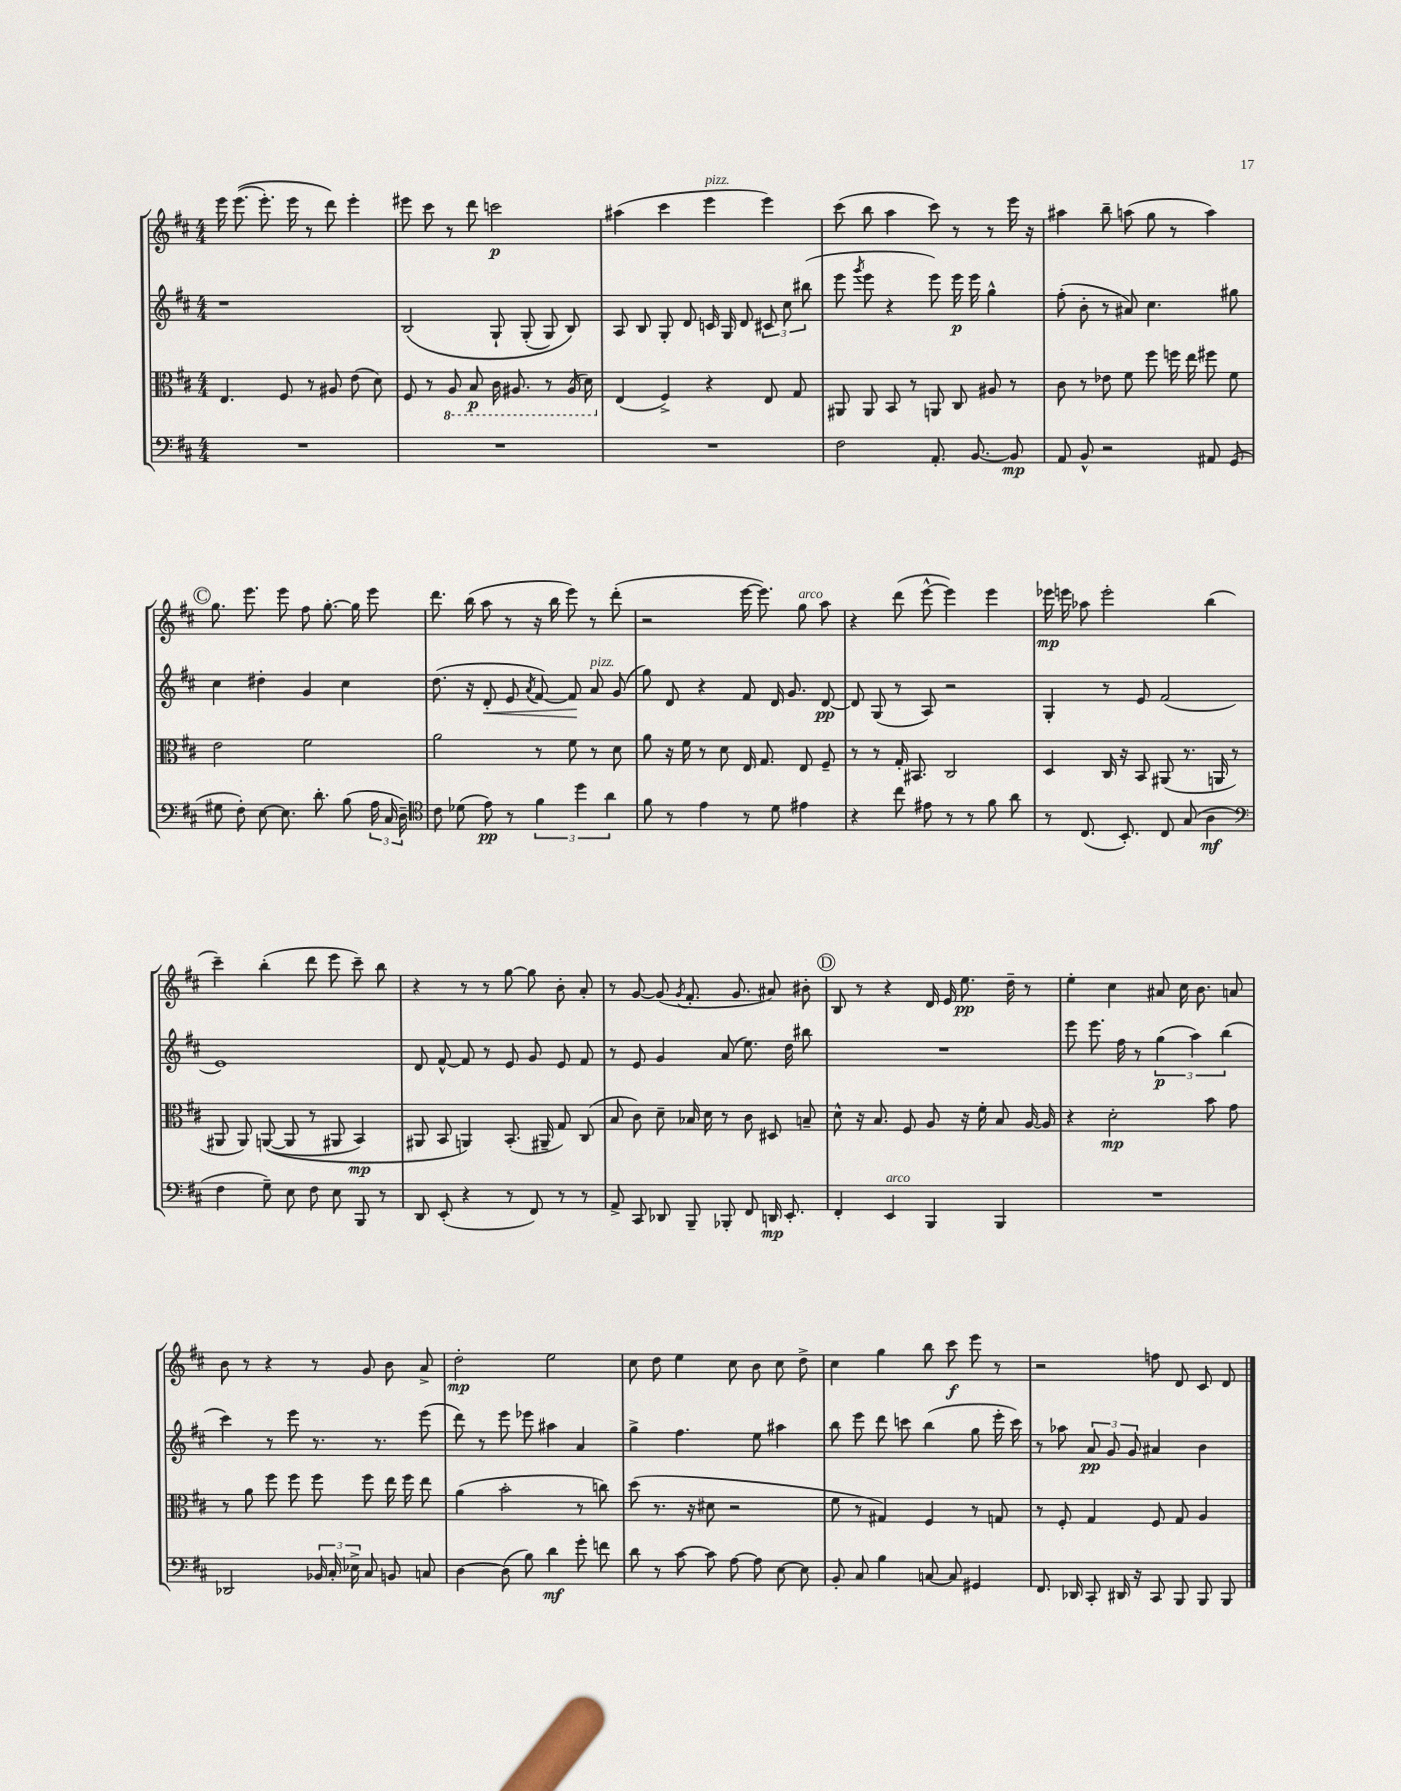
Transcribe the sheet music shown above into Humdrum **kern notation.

**kern	**kern	**kern	**kern
*staff4	*staff3	*staff2	*staff1
*clefF4	*clefC3	*clefG2	*clefG2
*k[f#c#]	*k[f#c#]	*k[f#c#]	*k[f#c#]
*M4/4	*M4/4	*M4/4	*M4/4
1r	4.E/	1r	16eee\
.	.	.	&((8.eee\
.	.	.	8.eee'\)
.	8F#/	.	.
.	.	.	16eee\
.	8r	.	8r
.	8A#/	.	8ddd\&)
.	(8e\	.	4eee'\
.	8d\)	.	.
=	=	=	=
1r	8F#/	&(2B/	8eee#\
.	8r	.	8ccc#\
.	8AA/	.	8r
.	8BB/	.	8ddd\
.	16C#\	8G`/	2ccc\
.	8.AA#/	.	.
.	.	(8G'/	.
.	8r	8G/)	.
.	(16AA#/	8B/&)	.
.	16D\)	.	.
=	=	=	=
1r	(4E/	8A/	(4aa#\
.	.	8B/	.
.	4F#^/)	8G'/	4ccc#\
.	.	8d/	.
.	4r	16c/	4eee\
.	.	16G/	.
.	.	8d/	.
.	8E/	12c#/	4eee\)
.	.	12cc#\	.
.	8G/	.	.
.	.	(12bb#\	.
=	=	=	=
2F#\	8AA#/	8eee\	(8ccc#\
.	.	8qggg/	.
.	8AA#/	8eee\	8bb\
.	8BB/	4r	4aa\
.	8r	.	.
8.AA'/	8AA/	8eee\)	8ccc#\)
.	8C#/	16eee\	8r
[8.BB/	.	16eee\	.
.	8A#/	4gg^^\	8r
8BB/]	8r	.	16eee\
.	.	.	16r
=	=	=	=
8AA/	8c#\	(8ff#'\	4aa#\
8BB^^/	8r	8b'\	.
2r	8e-\	8r	8bb~\
.	8f#\	8a#/)	(8aa\
.	8ff#\	4.cc#\	8gg\
.	16ff\	.	8r
.	16ee\	.	.
8AA#/	8ff#\	.	4aa\)
(8GG/	8f#\	8gg#\	.
=	=	=	=
8G#\	2e\	4cc#\	8.gg\
8F#'\)	.	.	.
.	.	.	8.eee\
[8E\	.	4dd#'\	.
8.E\]	.	.	8eee\
.	2f#\	4g/	8ff#\
8.d'\	.	.	.
.	.	.	[8.gg'\
(8B\	.	4cc#\	.
.	.	.	16gg\]
24A\	.	.	8eee\
24C#/	.	.	.
24D~\)	.	.	.
=	=	=	=
*clefC4	*	*	*
8c#\	2a\	(8.dd\	8.ddd\
(8d-\	.	.	.
.	.	16r	(16bb\
8e\)	.	8d'/	8aa\
8r	.	8e/	8r
.	.	8qa/	.
6f#\	8r	[8f#/)	16r
.	.	.	16bb\
.	8f#\	8f#/]	8eee\)
6dd\	.	.	.
.	8r	8a/	8r
6a\	.	.	.
.	8d\	(8g/	(8ddd'\
=	=	=	=
8f#\	8a\	8gg\)	2r
8r	16r	8d/	.
.	16f#\	.	.
4e\	8r	4r	.
.	8d\	.	.
8r	16E/	8f#/	[16eee\
.	8.G/	.	8.eee\])
8d\	.	16d/	.
.	.	8.g/	.
4e#\	8E/	.	8gg\
.	8F#~/	[8d/	8aa\
=	=	=	=
4r	8r	8d/]	4r
.	8r	(8G/	.
8cc#\	16G'/	8r	(8ddd\
.	8.BB#/	.	.
8e#\	.	8A/)	[8eee^^\
8r	2C#/	2r	4eee\])
8r	.	.	.
8f#\	.	.	4eee\
8a\	.	.	.
=	=	=	=
8r	4D/	4G'/	16eee-\
.	.	.	16eee\
(8.C#/	.	.	8aa-\
.	16C#/	8r	2eee'\
8.BB'/)	16r	.	.
.	8BB/	8e/	.
8C#/	(8AA#/	(2f#/	.
(8G/	8.r	.	.
4A\	.	.	(4bb\
.	16AA/	.	.
.	8r	.	.
=	=	=	=
*clefF4	*	*	*
4F#\	8AA#/	1e)	4ccc#~\)
.	8AA#/)	.	.
8G~\)	&(([8AA/	.	(4bb'\
8E\	8AA/]	.	.
8F#\	8r	.	8ddd\
8E\	8AA#/	.	8eee\
8BBB/	4BB/)	.	8ccc#~\)
8r	.	.	8bb\
=	=	=	=
8DD/	8AA#/	8d/	4r
(8EE'/	8BB/	[8f#^^/	.
4r	4AA/&)	8f#/]	8r
.	.	8r	8r
8r	(8.BB'/	8e/	[8gg\
8FF#/)	.	8g/	8gg\]
.	16AA#~/	.	.
8r	8G/)	8e/	8b'\
8r	(8C#/	8f#/	8a'/
=	=	=	=
8AA^/	8B/	8r	8r
8CC#/	8c#\)	8e/	[8g/
8DD-/	8d~\	4g/	(8g/]
.	.	.	8qg/
8BBB~/	16B-/	.	8.f#'/
.	16d\	.	.
8BBB-'/	8r	(8a/	.
.	.	.	8.g/
8FF#/	8c#\	8.ee\)	.
16DD/	8D#/	.	8a#/)
8.EE'/	.	16dd\	.
.	8B~/	8bb#\	8b#'\
=	=	=	=
4FF#'/	8d^^\	1r	8B/
.	16r	.	8r
.	8.B/	.	.
4EE/	.	.	4r
.	8F#/	.	.
4BBB/	8A/	.	16d/
.	.	.	16e/
.	16r	.	8.ee\
.	16f#'\	.	.
4BBB/	8B/	.	.
.	.	.	16dd~\
.	[16A/	.	8r
.	16A/]	.	.
=	=	=	=
1r	4r	8eee\	4ee'\
.	.	8.eee\	.
.	2d'\	.	4cc#\
.	.	16ff#\	.
.	.	8r	.
.	.	(6gg\	8a#/
.	.	.	16cc#\
.	.	6aa\)	.
.	.	.	8.b\
.	8b\	.	.
.	.	(6bb\	.
.	8g\	.	8a/
=	=	=	=
2DD-/	8r	4ccc#\)	8b\
.	8a\	.	8r
.	8ff#\	8r	4r
.	8ff#\	8eee\	.
24BB-/	8ff#\	8.r	8r
24C#'/	.	.	.
24E-^\	.	.	.
8C#/	8ff#\	.	8g/
.	.	8.r	.
8BB/	16ee\	.	8b\
.	16ff#\	.	.
8C/	8ee\	(8eee\	8a^/
=	=	=	=
[4D\	(4a\	8ddd\)	2dd'\
.	.	8r	.
(8D\]	2b'\	8eee\	.
8B\)	.	8eee-\	.
4d\	.	4aa#\	2ee\
8g'\	8r	4a/	.
8f\	8cc\)	.	.
=	=	=	=
8d\	(8dd\	4gg^\	8cc#\
8r	8.r	.	8dd\
[8c#\	.	4.ff#\	4ee\
.	16r	.	.
8c#\]	8d#\	.	.
[8A\	2r	.	8cc#\
8A\]	.	8ee\	8b\
[8E\	.	4aa#\	8cc#\
8E\]	.	.	8dd^\
=	=	=	=
8BB'/	8f#\	8bb\	4cc#\
8C#/	8r	8eee\	.
4B\	4G#/)	8ddd\	4gg\
.	.	8ccc\	.
[8C/	4F#/	(4bb\	8bb\
8C/]	.	.	8ccc#\
4GG#/	8r	8gg\	8eee\
.	8G/	16eee'\	8r
.	.	16ccc\)	.
=	=	=	=
8.FF#/	8r	8r	2r
.	8F#'/	8aa-\	.
16DD-/	.	.	.
8CC#'/	4G/	12a/	.
.	.	12g/	.
16DD#/	.	.	.
.	.	12g/	.
16r	.	.	.
8CC#/	8F#/	4a#/	8ff\
8BBB/	8G/	.	8d/
8BBB/	4A/	4b\	8c#/
8BBB/	.	.	8d/
==	==	==	==
*-	*-	*-	*-
